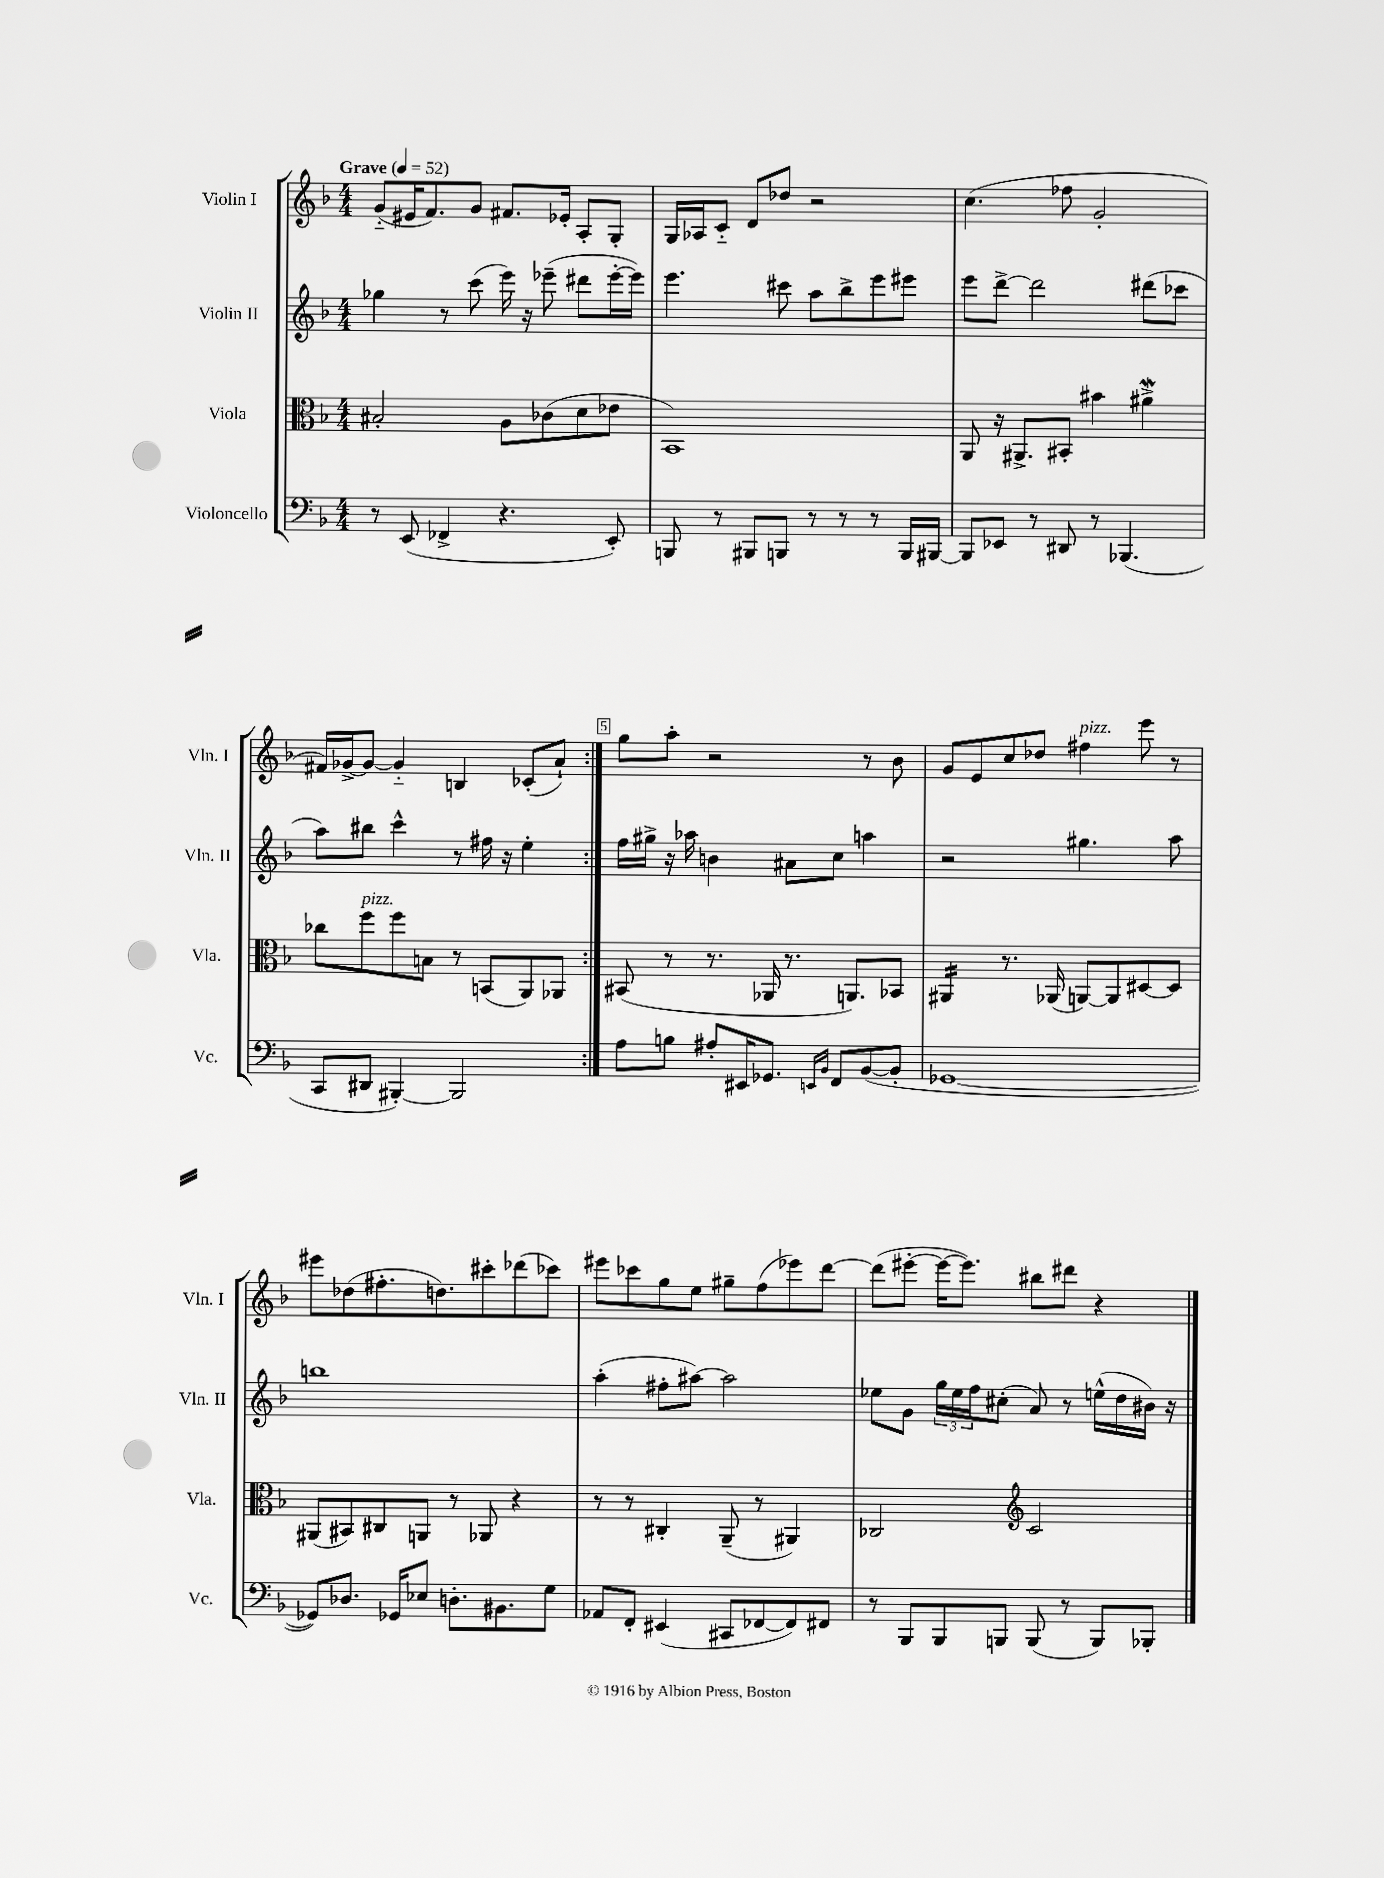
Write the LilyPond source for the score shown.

<<
\new StaffGroup <<
\new Staff = "s0" \with { instrumentName = "Violin I" shortInstrumentName = "Vln. I" } {
    \clef treble \key f \major \numericTimeSignature \time 4/4 \tempo "Grave" 4 = 52
    \repeat volta 2 { g'8-_( eis'16 f'8.) g'8 fis'8. ees'16-. a8-. g8-. |
    g16 aes16 c'8-_ d'8 des''8 r2 |
    c''4.( fes''8 g'2-. |
    fis'16) ges'16~-> ges'8~ ges'4-_ b4 ces'8-.( a'8-!) | }
    g''8 a''8-. r2 r8 bes'8 |
    g'8 e'8 c''8 des''8 fis''4^\markup { \italic "pizz." } e'''8 r8 |
    eis'''8 des''8( fis''8.-. d''8.) cis'''8-. des'''8( ces'''8) |
    eis'''8 ces'''8 g''8 e''8 gis''8-- f''8( ees'''8) d'''8~ |
    d'''8( eis'''8~-. eis'''16~ eis'''8.) bis''8 dis'''8 r4 \bar "|." |
}
\new Staff = "s1" \with { instrumentName = "Violin II" shortInstrumentName = "Vln. II" } {
    \clef treble \key f \major \numericTimeSignature \time 4/4
    \repeat volta 2 { ges''4 r8 c'''8( e'''16) r16 ees'''8--( dis'''8 ees'''16~-. ees'''16) |
    e'''4. cis'''8 a''8 bes''8-> e'''8 eis'''8 |
    e'''8 d'''8~-> d'''2 dis'''8( ces'''8 |
    a''8) bis''8 c'''4-^ r8 fis''16 r16 e''4-. | }
    f''16 gis''16-> r16 aes''16 b'4 ais'8 c''8 a''4 |
    r2 gis''4. a''8 |
    b''1 |
    a''4-.( fis''8-. ais''8~) ais''2 |
    ees''8 g'8 \tuplet 3/2 { g''16 ees''16 f''16 } cis''8-.( a'8) r8 e''16-^( d''16 bis'16) r16 \bar "|." |
}
\new Staff = "s2" \with { instrumentName = "Viola" shortInstrumentName = "Vla." } {
    \clef alto \key f \major \numericTimeSignature \time 4/4
    \repeat volta 2 { bis2-. a8 ces'8( d'8 ees'8 |
    bes,1) |
    a,8 r16 ais,8.-> bis,8-. bis'4 ais'4->\mordent |
    ces''8 f''8^\markup { \italic "pizz." } f''8 b8 r8 b,8( a,8) aes,8 | }
    bis,8( r8 r8. aes,16 r8. a,8.) bes,8 |
    ais,4:16 r8. aes,16( a,8~) a,8 dis8~ dis8 |
    ais,8( bis,8) cis8 a,8 r8 aes,8 r4 |
    r8 r8 cis4-. a,8--( r8 ais,4) |
    ces2 \clef treble c'2 \bar "|." |
}
\new Staff = "s3" \with { instrumentName = "Violoncello" shortInstrumentName = "Vc." } {
    \clef bass \key f \major \numericTimeSignature \time 4/4
    \repeat volta 2 { r8 e,8( fes,4-> r4. e,8-.) |
    b,,8 r8 bis,,8 b,,8 r8 r8 r8 b,,16 bis,,16~ |
    bis,,8 ees,8 r8 dis,8 r8 bes,,4.( |
    c,8 dis,8 bis,,4~-.) bis,,2 | }
    a8 b8 ais8-. eis,16 ges,8. \grace { e,16 bes,16 } f,8 bes,8~( bes,8-. |
    ges,1~ |
    ges,8) des8. ges,16 ees8 d8.-. bis,8. g8 |
    aes,8 f,8-. eis,4( cis,8 fes,8~ fes,8) fis,8 |
    r8 bes,,8 bes,,8 b,,8 b,,8( r8 b,,8) bes,,8-. \bar "|." |
}
>>
>>
\layout { \context { \Score \override BarNumber.break-visibility = ##(#f #t #t) barNumberVisibility = #(every-nth-bar-number-visible 5) \override BarNumber.stencil = #(make-stencil-boxer 0.1 0.3 ly:text-interface::print) } }
